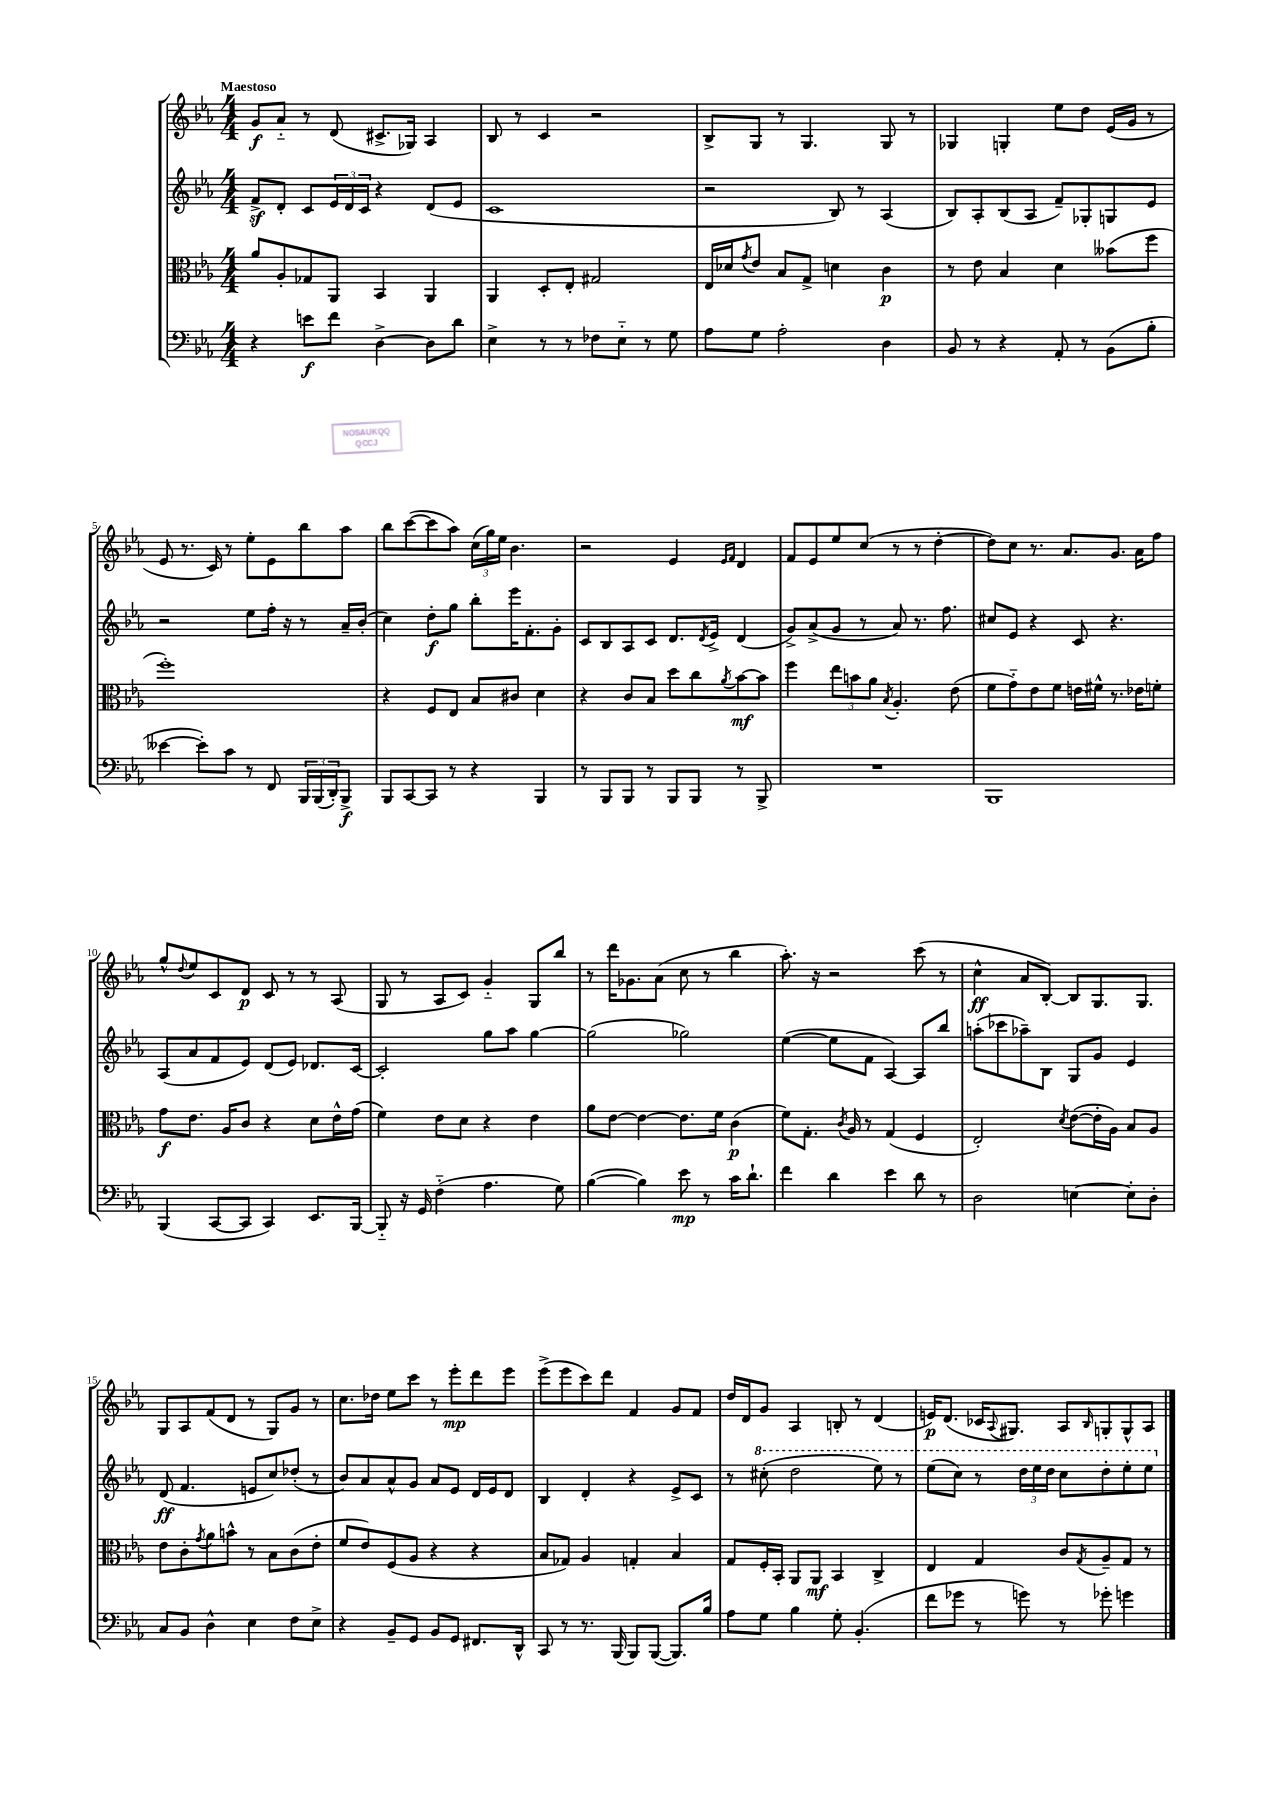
<<
\new StaffGroup <<
\new Staff = "s0" {
    \clef treble \key ees \major \numericTimeSignature \time 4/4 \tempo "Maestoso"
    g'8\f aes'8-_ r8 d'8( cis'8.-> ges16) aes4 |
    bes8 r8 c'4 r2 |
    bes8-> g8 r8 g4. g8 r8 |
    ges4 g4-. ees''8 d''8 ees'16( g'16 r8 |
    ees'8 r8. c'16) r8 ees''8-. ees'8 bes''8 aes''8 |
    bes''8 c'''8~( c'''8 aes''8) \tuplet 3/2 { c''16( g''16) ees''16 } bes'4. |
    r2 ees'4 \grace { ees'16 f'16 } d'4 |
    f'8 ees'8 ees''8 c''8( r8 r8 d''4~-. |
    d''8) c''8 r8. aes'8. g'8. aes'16 f''8 |
    g''8-^ \appoggiatura { d''8 } ees''8 c'8 d'8\p c'8 r8 r8 aes8( |
    g8 r8 aes8 c'8) g'4-_ g8 bes''8 |
    r8 d'''16 ges'8. aes'8( c''8 r8 bes''4 |
    aes''8.-.) r16 r2 c'''8( r8 |
    c''4-^\ff aes'8 bes8~-.) bes8 g8. g8. |
    g8 aes8 f'8( d'8 r8 g8) g'8 r8 |
    c''8. des''16 ees''8 c'''8 r8 ees'''8-.\mp d'''8 ees'''8 |
    ees'''8->( ees'''8 c'''8) d'''8 f'4 g'8 f'8 |
    d''16 d'16 g'8 aes4 b8-. r8 d'4( |
    e'16\p) d'8.( ces'16 \appoggiatura { aes8 } gis8.) aes8 \grace { bes16 } g8-. g8-^ aes8 \bar "|." |
}
\new Staff = "s1" {
    \clef treble \key ees \major \numericTimeSignature \time 4/4
    f'8->\sf d'8-. c'8 \tuplet 3/2 { ees'16 d'16 c'16 } r4 d'8( ees'8 |
    c'1 |
    r2 bes8) r8 aes4( |
    bes8) aes8-. bes8( aes8 f'8--) ges8-. g8 ees'8 |
    r2 ees''8 f''16-. r16 r8 aes'16-- bes'16-.( |
    c''4) d''8-.\f g''8 bes''8-. ees'''16 f'8.-. g'8-. |
    c'8 bes8 aes8 c'8 d'8. \acciaccatura { d'8 } ees'16-> d'4( |
    g'8->) aes'8->( g'8 r8 aes'8) r8. f''8. |
    cis''8 ees'8 r4 c'8 r4. |
    aes8( aes'8 f'8 ees'8) d'8( ees'8) des'8. c'16~ |
    c'2-. g''8 aes''8 g''4~ |
    g''2( ges''2) |
    ees''4~( ees''8 f'8 aes4~) aes8 bes''8 |
    a''8-.( ces'''8 aes''8--) bes8 g8 g'8 ees'4 |
    d'8\ff( f'4. e'8 c''8) des''8-.( r8 |
    bes'8) aes'8 aes'8-^ g'8 aes'8 ees'8 d'16 ees'16 d'8 |
    bes4 d'4-. r4 ees'8-> c'8 |
    r8 \ottava #1 cis'''8-.( d'''2 ees'''8) r8 |
    ees'''8( c'''8) r8 \tuplet 3/2 { d'''16 ees'''16 d'''16 } c'''8 d'''8-. ees'''8-. ees'''8 \ottava #0 \bar "|." |
}
\new Staff = "s2" {
    \clef alto \key ees \major \numericTimeSignature \time 4/4
    aes'8 aes8-. ges8 aes,8 bes,4 aes,4 |
    aes,4 d8-. ees8-. gis2 |
    ees16 des'16 \acciaccatura { g'8 } ees'8 bes8 g8-> d'4 c'4\p |
    r8 ees'8 bes4 d'4 beses'8( f''8 |
    f''1-.) |
    r4 f8 ees8 bes8 cis'8 d'4 |
    r4 c'8 bes8 d''8 c''8 \acciaccatura { aes'8 } bes'8~\mf bes'8 |
    f''4 \tuplet 3/2 { ees''8 b'8 aes'8 } \acciaccatura { bes8 } aes4.-. ees'8( |
    f'8 g'8-_) ees'8 f'8 e'16 fis'16-^ r8. ees'16 f'8-. |
    g'8\f ees'8. aes16 c'8 r4 d'8 ees'16-^ g'16( |
    f'4) ees'8 d'8 r4 ees'4 |
    aes'8 ees'8~ ees'4~ ees'8. f'16 c'4\p( |
    f'8) g8.-. \acciaccatura { c'8 } aes16 r8 g4( f4 |
    ees2-.) \acciaccatura { d'8 } ees'8~( ees'16-. aes16) bes8 aes8 |
    ees'8 c'8-. \acciaccatura { g'8 } aes'8 b'8-^ r8 bes8 c'8( ees'8-. |
    f'8 ees'8) f8( aes8 r4 r4 |
    bes8 ges8) aes4 g4-. bes4 |
    g8 f16-. bes,16-. aes,8 aes,8\mf bes,4 c4-> |
    ees4 g4 c'8 \acciaccatura { g8 } aes8-- g8 r8 \bar "|." |
}
\new Staff = "s3" {
    \clef bass \key ees \major \numericTimeSignature \time 4/4
    r4 e'8\f f'8 d4~-> d8 d'8 |
    ees4-> r8 r8 fes8 ees8-_ r8 g8 |
    aes8 g8 aes2-. d4 |
    bes,8 r8 r4 aes,8-. r8 bes,8( bes8-. |
    eeses'4~ eeses'8-.) c'8 r8 f,8 \tuplet 3/2 { bes,,16 bes,,16( d,16-.) } bes,,8->\f |
    bes,,8 c,8~ c,8 r8 r4 bes,,4 |
    r8 bes,,8 bes,,8 r8 bes,,8 bes,,8 r8 bes,,8-> |
    R1 |
    bes,,1 |
    bes,,4( c,8~ c,8 c,4) ees,8. bes,,16~ |
    bes,,8-_ r16 g,16 f4-_( aes4. g8) |
    bes4~( bes4) ees'8\mp r8 c'16 d'8.-! |
    f'4 d'4 ees'4 d'8 r8 |
    d2 e4~ e8-. d8-. |
    c8 bes,8 d4-^ ees4 f8 ees8-> |
    r4 bes,8-- g,8 bes,8 g,8 fis,8. d,16-^ |
    c,8 r8 r8. bes,,16( bes,,8) bes,,8~( bes,,8.) bes16 |
    aes8 g8 bes4 g8-. bes,4.-.( |
    f'8 ges'8 r8 g'8) r8 ges'8-. g'4 \bar "|." |
}
>>
>>
